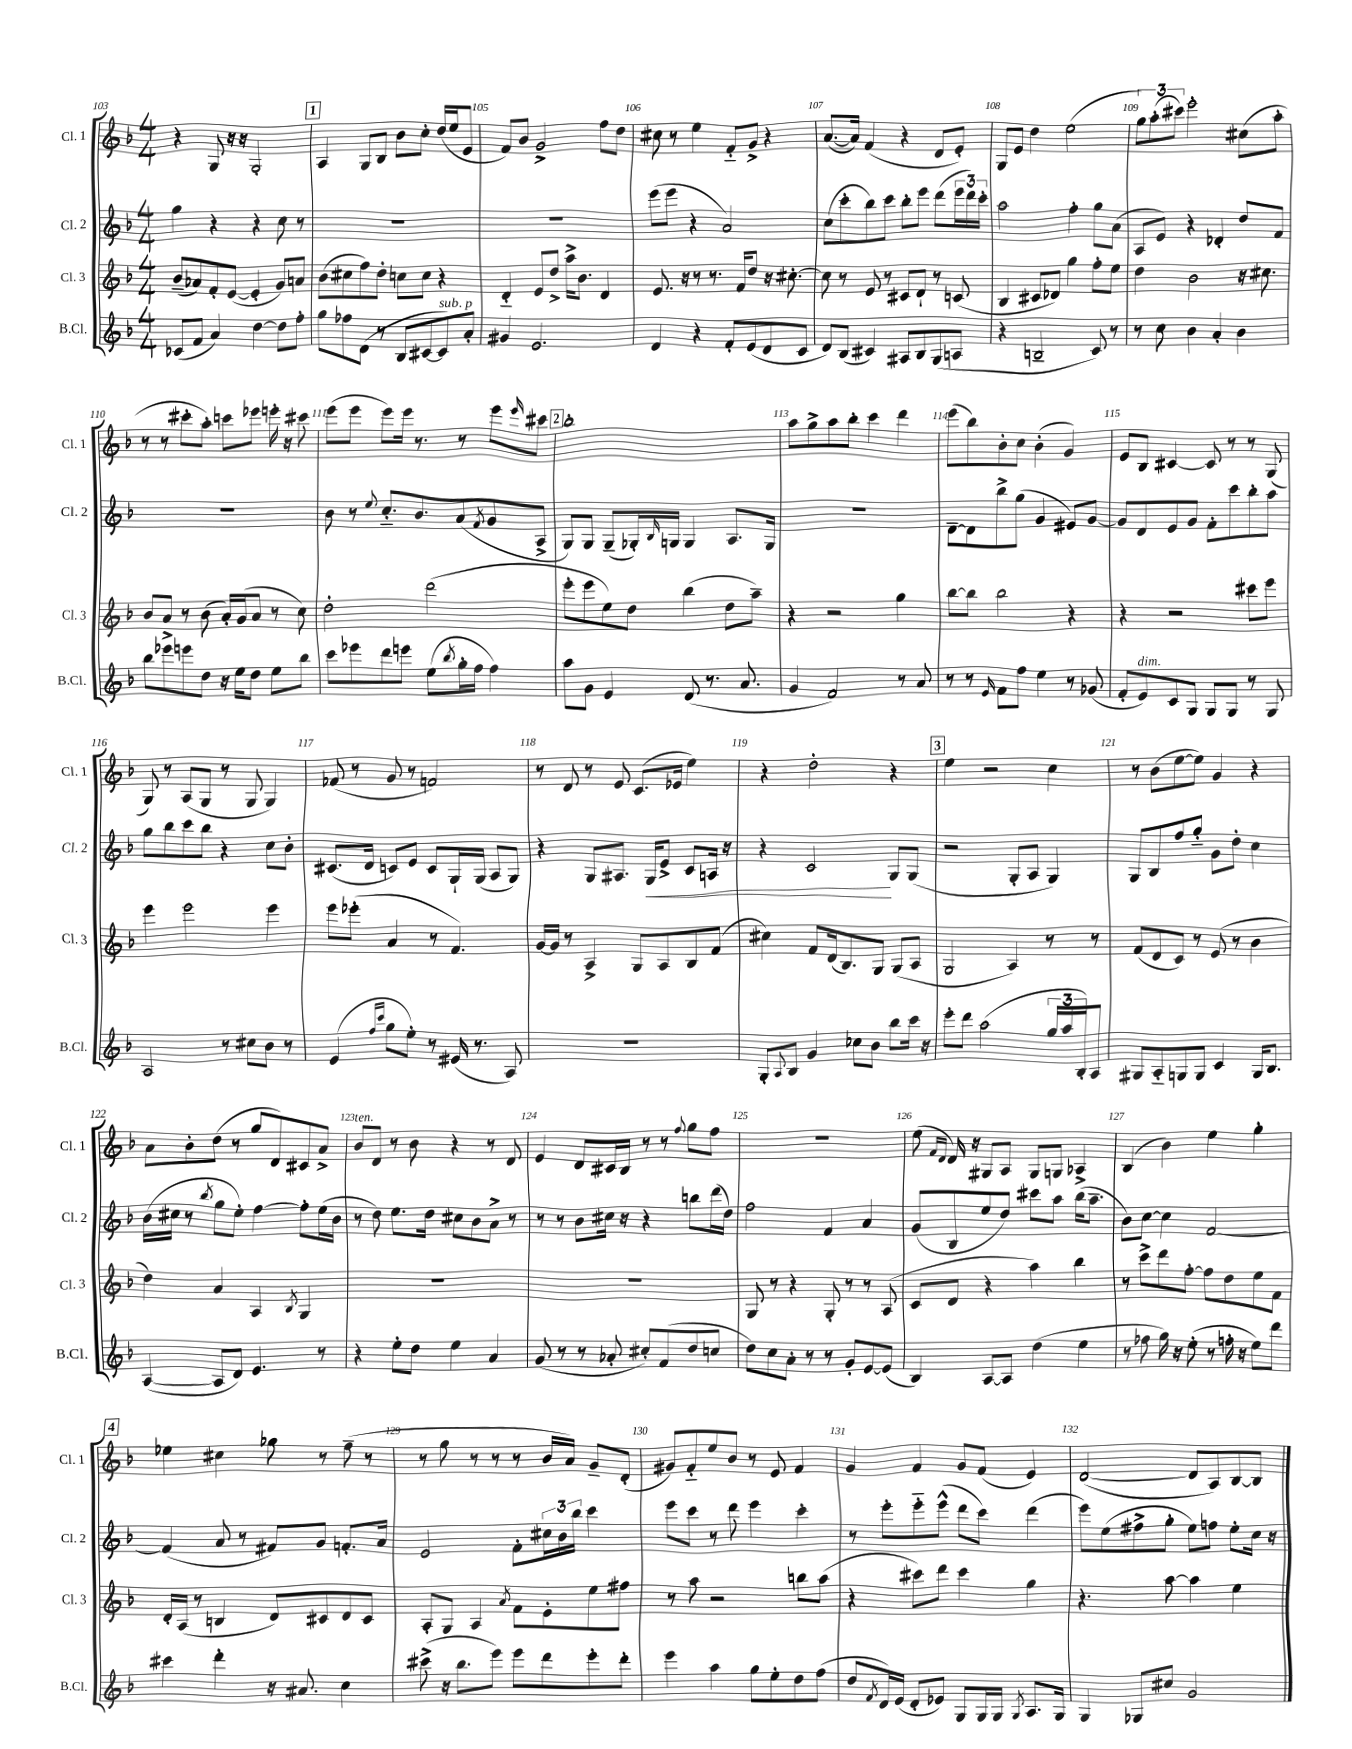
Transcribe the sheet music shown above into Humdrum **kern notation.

**kern	**kern	**kern	**kern
*staff4	*staff3	*staff2	*staff1
*clefG2	*clefG2	*clefG2	*clefG2
*k[b-]	*k[b-]	*k[b-]	*k[b-]
*M4/4	*M4/4	*M4/4	*M4/4
(8c-/L	(8b-~/L	4gg\	4r
8f/J	8a-/)	.	.
4a/)	8f'/	4r	8G/
.	([8e/J	.	16r
.	.	.	16r
[4dd\	4e'/]	4r	2G'/
8dd\]L	8g/L)	8cc\	.
8ff'\J	8a/J	8r	.
=	=	=	=
8gg\L	(8b-\L	1r	4A/
8ff-\	8cc#\	.	.
(8d\J	8ff\)	.	8G/L
8r	8dd'\J	.	8B-/J
8B-/L	8cc\L	.	8b-\L
[8c#/	8cc\J	.	8cc'\J
8c#/])	4r	.	(16dd/LL
.	.	.	16ee/J
8a'/J	.	.	8e/J
=	=	=	=
4g#/	4d'~/	1r	8f/L)
.	.	.	8b-/J
2.e/	8e/L	.	2g^/
.	8dd^/J	.	.
.	16aa^\LK	.	.
.	8.b-\J	.	.
.	4d/	.	8ff\L
.	.	.	8dd\J
=	=	=	=
4d/	8.e/	(8eee\L	8cc#\
.	.	8eee\J	8r
.	16r	.	.
4r	8r	4r	4ee\
.	8.r	.	.
8f'/L	.	2a/)	8f'~/L
.	16f/LK	.	.
(8e/	8dd/J	.	8g^/J
8d/	16r	.	4r
.	[8.cc#'\	.	.
8c/J	.	.	.
=	=	=	=
8d/L)	8cc#\]	(8cc\L	([8.a/L
(8B-/J	8r	8ccc'\	.
.	.	.	16a/]Jk)
4c#/)	8e/	8bb-\)	(4f/
.	8r	8ccc\J	.
8A#/L	8c#/L	8bb-'\L	4r
8B-/	8d`/J	8eee\J	.
(8G/	8r	(8ddd\L	8d/L
8A/J	(8c/	24eee\L	8e'/J)
.	.	24ddd\)	.
.	.	24ccc'\JJ	.
=	=	=	=
4r	4B-/	2aa\	8G/L
.	.	.	8e/J
2B~/	8c#/L	.	4dd\
.	8d-/J)	.	.
.	4gg\	4ff'\	(2ee\
8c/)	8ff'\L	8gg\L	.
8r	8ee\J	(8a\J	.
=	=	=	=
8r	4dd\	8A/L	12gg\L)
.	.	.	(12aa'\
8cc\	.	8e/J)	.
.	.	.	12ccc#\J)
4b-\	2b-\	4r	2eee'\
4a'/	.	4d-'/	.
4b-\	16r	8dd/L	(8cc#\L
.	8.cc#\	.	.
.	.	8f/J	8aa'\J
=	=	=	=
8bb-\L	8b-/L	1r	8r
8eee-\	8a^/J	.	8r
8eee\	8r	.	8ccc#'\L
8dd\J	(8b-\	.	8aa'\J)
16r	16a'/LL)	.	8ccc\L
16ee\LK	(16g/J	.	.
8dd\J	8a/J	.	8eee-\J
8ee\L	8r	.	16eee'\
.	.	.	16r
8bb-\J	8cc\)	.	8ccc#\
=	=	=	=
8ccc\L	2dd'\	8b-\	(8eee\L
8eee-\	.	8r	8eee\J
.	.	8qqee/	.
8ddd\	.	8.cc'~/L	8eee\L)
8eee\J	.	.	16eee\Jk
.	.	8.b-/	8.r
(8ee\L	(2ddd\	.	.
8qbb-/	.	.	.
16gg'\L	.	(8a/	8r
16ff\JJ	.	.	.
.	.	8qf/	.
4ff\)	.	8g/	8eee\L
.	.	.	16qqeee/
.	.	8A^/J	8ccc#\J
=	=	=	=
8aa\L	8eee'\L	8G/L)	1bb-'
8g\J	8eee\	8G/J	.
4e/	8ee\)	(8G~/L	.
.	8dd\J	16G-'/L)	.
.	.	16qqB-/	.
.	.	16G/JJ	.
(8d/	(4bb-\	4G/	.
8.r	.	.	.
.	8dd\L	8.A/L	.
8.a/	.	.	.
.	8aa~\J)	.	.
.	.	16G/Jk	.
=	=	=	=
4g/	4r	1r	8aa\L
.	.	.	8gg^\
2f/)	2r	.	8aa\
.	.	.	8bb-'\J
.	.	.	4ccc\
8r	4gg\	.	4ddd\
8a/	.	.	.
=	=	=	=
8r	[8bb-\L	[8d~\L	(8eee\L
8r	8bb-\]J	8d\]	8bb-\)
16qqe/	.	.	.
8f\L	2bb-\	8bb-^\	8b-'\
8ff\J	.	(8gg\J	8cc\J
4ee\	.	4g/	(4b-'\
8r	4r	8e#/L)	4g/)
(8g-/	.	[8g/J	.
=	=	=	=
8f'/L	4r	8g/]L	8e/L
8e/)	.	8d/	8B-/J
8c/	2r	8e/	[4c#/
8G/J	.	8g/J	.
8G/L	.	8f'\L	8c#/]
8G/J	.	8ccc\	8r
8r	8ccc#\L	8bb-'\	8r
8G/	8eee\J	8aa\J	(8G/
=	=	=	=
2A/	4eee\	8gg\L	8G/)
.	.	8bb-\	8r
.	2eee\	8ccc\	(8A/L
.	.	8bb-\J	8G/J
8r	.	4r	8r
8cc#\L	.	.	8G/
8b-\J	4eee\	8cc\L	4G/)
8r	.	8b-'\J	.
=	=	=	=
(4e/	8eee\L	(8.c#/L	(8f-/
.	(8eee-'\J	.	8r
.	.	16d/Jk	.
16qqff/LL	.	.	.
16qqccc/JJ	.	.	.
8gg\L	4a/	8c/L)	8g/
8ee'\J)	.	8e/J	8r
8r	8r	8c/L	2f/)
(16e#/	4.f/)	16G`/L	.
8.r	.	(16G/JJ	.
.	.	8A/L	.
8A/)	.	8G/J)	.
=	=	=	=
1r	[16g/LL	4r	8r
.	16g/]JJ	.	.
.	8r	.	8d/
.	4A^/	8G/L	8r
.	.	8.A#/J	8e/
.	8G/L	.	(8.c/L
.	.	16G/LK	.
.	8A/	8e^/J	.
.	.	.	16e-/Jk
.	8B-/	8c/L	4ee\)
.	(8f/J	16A/Jk	.
.	.	16r	.
=	=	=	=
8G'/L	4cc#\)	4r	4r
8qqA/	.	.	.
8B-/J	.	.	.
4g/	8f/L	2c/	2dd'\
.	(16d/k	.	.
.	8.B-/)	.	.
8cc-\L	.	.	.
8b-\J	8G/J	.	.
8bb-\L	(8G/L	8G/L	4r
16ccc\Jk	8A/J	(8G/J	.
16r	.	.	.
=	=	=	=
8eee'\L	2G/	2r	4ee\
8ddd\J	.	.	.
(2aa\	.	.	2r
.	4A/)	8G'/L	.
.	.	8A/J	.
24gg/LL	8r	4G/)	4cc\
24aa/	.	.	.
24B-'/J)	.	.	.
8A/J	8r	.	.
=	=	=	=
8G#/L	(8f/L	8G/L	8r
8A'~/	8d/	8B-/	(8b-\L
8G/	8c/J)	8ff/	[8ee\
8G/J	8r	8gg'~/J	8ee\]J)
4c/	(8e/	8g\L	4g/
.	8r	8dd'\J	.
16G/LK	4b-\	4cc\	4r
8.B-/J	.	.	.
=	=	=	=
([4A/	4dd\)	(16b-\LL	8a\L
.	.	16cc#\JJ	.
.	.	8r	8b-'\
.	.	8qbb-/	.
8A/]L	4a/	8gg\L	(8dd\J
8d/J)	.	8ee'\J)	8r
4.e/	4A/	[4ff\	8gg/L
.	.	.	8d/)
.	8qB-/	.	.
.	4G/	8ff'\]L	8c#/
8r	.	(16ee\L	8a^/J
.	.	16b-\JJ	.
=	=	=	=
4r	1r	8r	8b-/L
.	.	8dd\)	8d/J
8ee'\L	.	8.ee\L	8r
8dd\J	.	.	8b-\
.	.	16dd\Jk	.
4ee\	.	8cc#\L	4r
.	.	8b-\	.
4a/	.	8a^\J	8r
.	.	8r	8d/
=	=	=	=
(8g/	1r	8r	4e/
8r	.	8r	.
8r	.	8b-\L	8d/L
8a-'/	.	16cc#\Jk	16c#/L
.	.	16r	16B-/JJ
8cc#'/L)	.	4r	8r
(8f/	.	.	8r
.	.	.	8qqff/
8dd/	.	8bb\L	8gg\L
8cc/J	.	(16ddd\L	8ff\J
.	.	16dd\JJ)	.
=	=	=	=
8dd\L)	8G/	2ff\	1r
8cc\	8r	.	.
8a'\J	4r	.	.
8r	.	.	.
8r	8G'/	4f/	.
8g'/L	8r	.	.
[8e/	8r	4a/	.
(8e/]J	(8A/	.	.
=	=	=	=
4B-/)	8c/L	(8g/L	(8ee\
.	.	.	16qqf/LL
.	.	.	16qqd/JJ
.	8d/J	8B-/	16d/)
.	.	.	16r
[8A/L	4r	8ee/	8G#/L
8A/]J	.	8dd/J)	8A/J
(4dd\	4aa\)	8ccc#\L	8G#/L
.	.	8aa\J	8G/J
4ee\	4bb-\	(16bb-\LK	4A-^/
.	.	8.aa~\J	.
=	=	=	=
8r	8r	8b-\L)	(4B-/
8ff-\	8ccc^\L	[8cc\J	.
16gg\)	8ddd\	4cc\]	4b-\)
16r	.	.	.
(8ee'\	[8ff'\J	.	.
8r	8ff\]L	[2f/	4ee\
16ff'\	8dd\	.	.
16r	.	.	.
8ee\L)	8ee\	.	4gg'\
8ddd\J	8f\J	.	.
=	=	=	=
4ccc#\	16d'/LL	(4f/]	4ee-\
.	(16A/JJ	.	.
.	8r	.	.
4ddd'\	4B/	8a/	4cc#\
.	.	8r	.
16r	8d/L)	8f#/L)	8gg-\
8.a#/	.	.	.
.	8c#/	8g/J	8r
4cc\	8d/	8.f'/L	(8ff~\
.	8c#/J	.	8r
.	.	16a/Jk	.
=	=	=	=
(8ccc#^\	8A'/L	2e/	8r
16r	8G/J	.	8gg\
8.bb-\L	.	.	.
.	4A/	.	8r
8eee\J)	.	.	8r
.	8qa/	.	.
8eee\L	8f\L	8f'\L	8r
8ddd\	8e'\	24cc#\L	16b-/LL
.	.	24b-\	.
.	.	.	16a/JJ)
.	.	24bb-\JJ	.
8eee'\	8ee\	4ccc\	8g~/L
8ddd'\J	8ff#\J	.	(8d'/J
=	=	=	=
4eee\	8r	8eee\L	8g#/L)
.	8aa\	8ccc\J	8f'~/
4aa\	2r	8r	8ee/
.	.	8ddd\	8b-/J
8gg\L	.	4eee\	8r
8ee'\	.	.	8e/
8dd\	8bb\L	4ccc'\	4f/
(8ff\J	(8aa\J	.	.
=	=	=	=
8dd/L	4r	8r	4g/
8qf/	.	.	.
16d/L)	.	8eee'\L	.
(16e/JJ	.	.	.
8d'/L	8ccc#\L)	8eee'~\	4f/
8e-/J)	8ddd\J	(8eee^^\J	.
8G/L	4ccc#\	8ddd\L	8g/L
16G/L	.	8ccc\J)	(8f/J
16G/JJ	.	.	.
8qG/	.	.	.
8.A/L	4gg\	(4ddd\	4e/)
16G/Jk	.	.	.
=	=	=	=
4G/	4.r	8eee\L)	([2d/
.	.	(8ee\	.
8G-/L	.	8ff#^\	.
8cc#/J	[8aa\	8gg'\J	.
2g/	4aa\]	8ee\L)	8d/]L
.	.	8ff\J	8A/)
.	4ee\	8ee'\L	[8B-/
.	.	16cc\Jk	8B-/]J
.	.	16r	.
==	==	==	==
*-	*-	*-	*-
